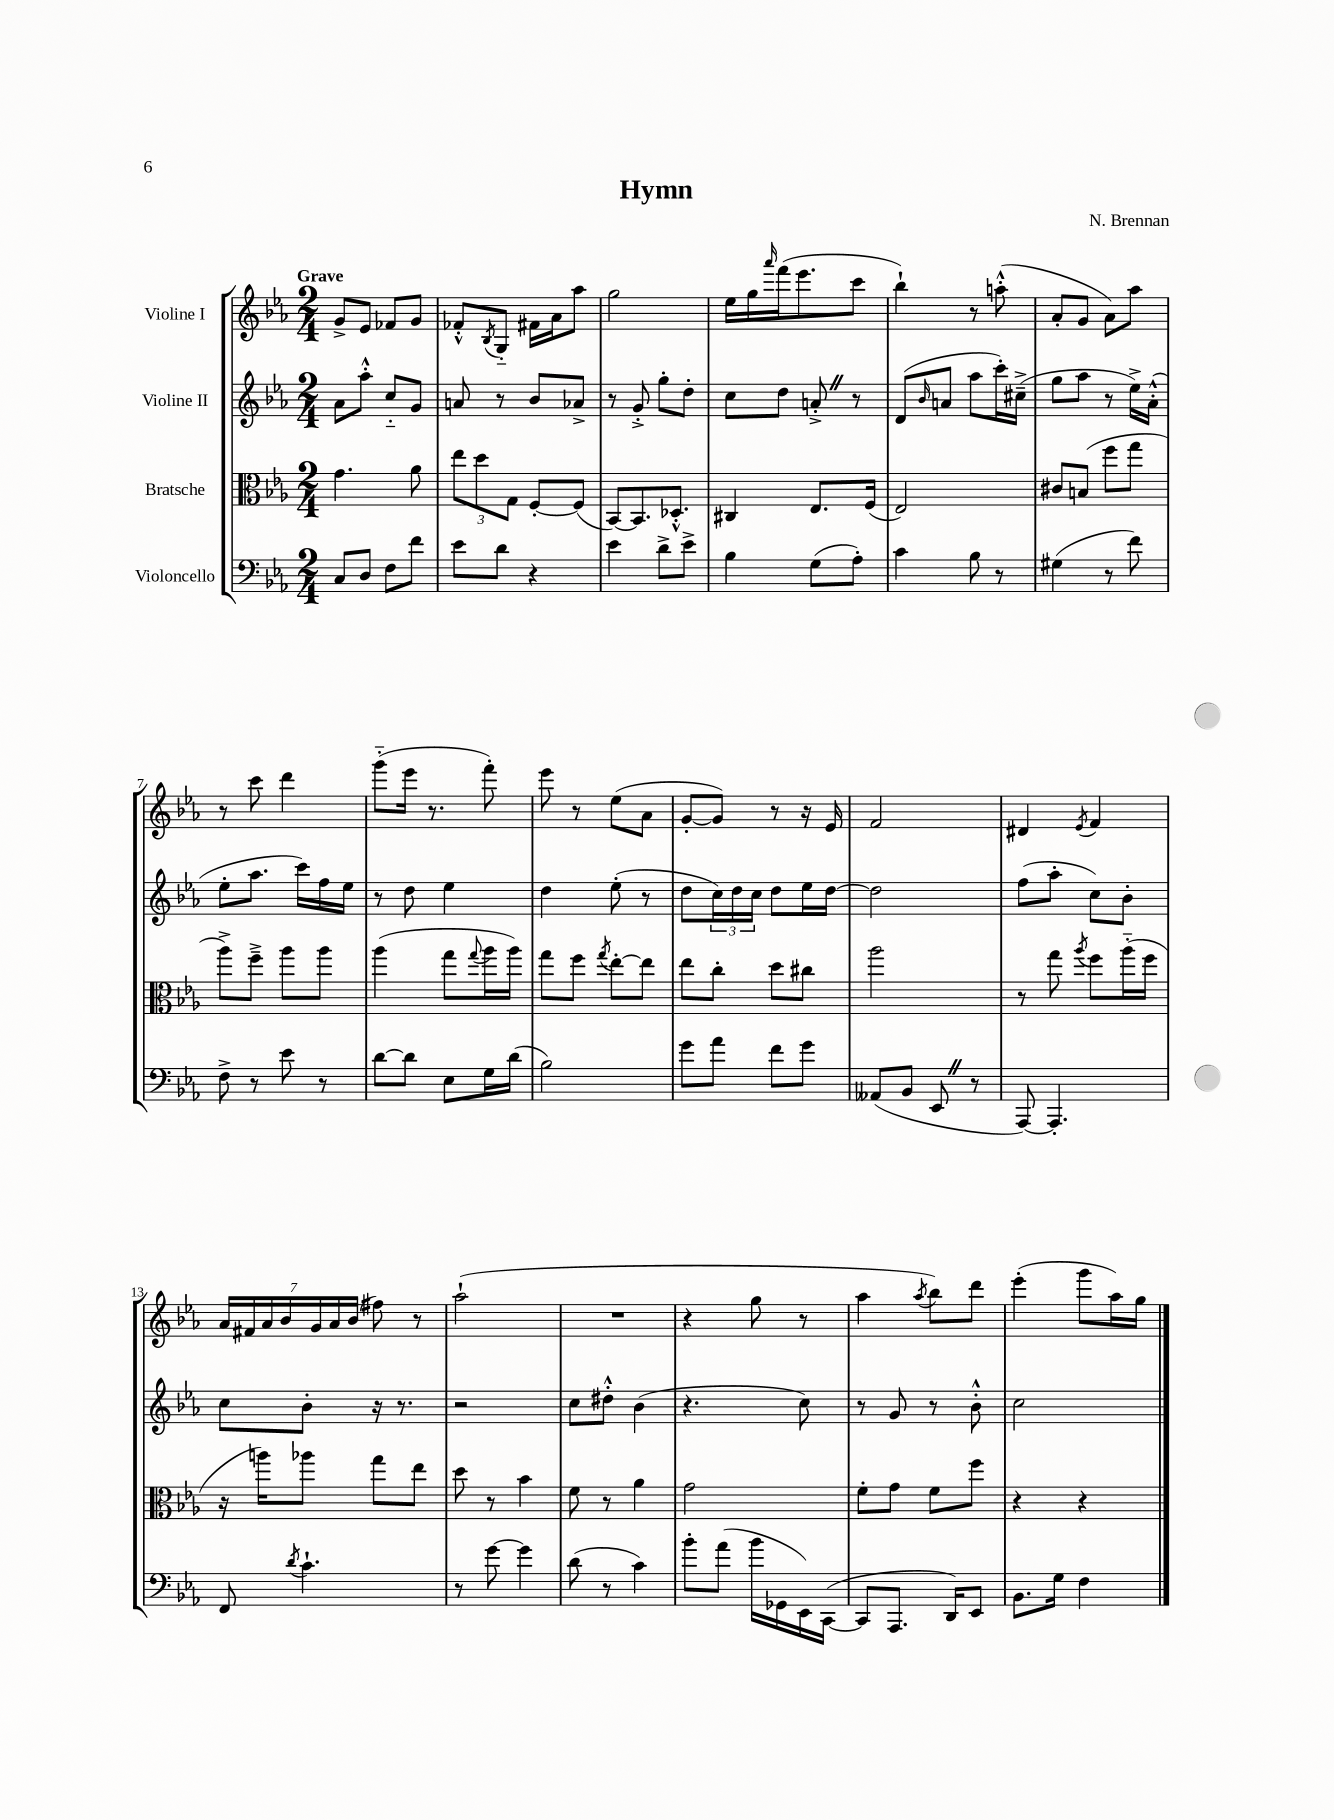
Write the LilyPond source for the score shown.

\header { title = "Hymn" composer = "N. Brennan" }
<<
\new StaffGroup <<
\new Staff = "s0" \with { instrumentName = "Violine I" } {
    \clef treble \key ees \major \numericTimeSignature \time 2/4 \tempo "Grave"
    g'8-> ees'8 fes'8 g'8 |
    fes'8-.-^ \acciaccatura { bes8 } g8-_ fis'16 aes'16 aes''8 |
    g''2 |
    ees''16 g''16 \grace { aes'''16 } f'''16( ees'''8. c'''8 |
    bes''4-!) r8 a''8-.-^( |
    aes'8-. g'8 aes'8) aes''8 |
    r8 c'''8 d'''4 |
    g'''8-_( ees'''16 r8. f'''8-.) |
    ees'''8 r8 ees''8( aes'8 |
    g'8~-. g'8) r8 r16 ees'16 |
    f'2 |
    dis'4 \acciaccatura { ees'8 } f'4 |
    \tuplet 7/4 { aes'16 fis'16 aes'16 bes'16 g'16 aes'16 bes'16( } fis''8) r8 |
    aes''2-!( |
    R2 |
    r4 g''8 r8 |
    aes''4 \acciaccatura { aes''8 } bes''8) d'''8 |
    ees'''4-.( g'''8 aes''16) g''16 \bar "|." |
}
\new Staff = "s1" \with { instrumentName = "Violine II" } {
    \clef treble \key ees \major \numericTimeSignature \time 2/4
    aes'8 aes''8-.-^ c''8-_ g'8 |
    a'8 r8 bes'8 aes'8-> |
    r8 g'8-.-> g''8-. d''8-. |
    c''8 d''8 a'8-.-> \once \override BreathingSign.text = \markup { \musicglyph "scripts.caesura.straight" } \breathe r8 |
    d'8( \grace { bes'16 } a'8 aes''8 c'''16-.) cis''16--->( |
    g''8 aes''8 r8 ees''16->) aes'16-.-^( |
    ees''8-. aes''8. c'''16) f''16 ees''16 |
    r8 d''8 ees''4 |
    d''4 ees''8-.( r8 |
    d''8 \tuplet 3/2 { c''16) d''16 c''16 } d''8 ees''16 d''16~ |
    d''2 |
    f''8( aes''8-. c''8) bes'8-. |
    c''8 bes'8-. r16 r8. |
    r2 |
    c''8 dis''8-.-^ bes'4( |
    r4. c''8) |
    r8 g'8 r8 bes'8-.-^ |
    c''2 \bar "|." |
}
\new Staff = "s2" \with { instrumentName = "Bratsche" } {
    \clef alto \key ees \major \numericTimeSignature \time 2/4
    g'4. aes'8 |
    \tuplet 3/2 { ees''8 d''8 g8 } f8~-. f8( |
    bes,8~) bes,8. des8.-.-^ |
    cis4 ees8. f16( |
    ees2) |
    cis'8 b8( f''8 g''8 |
    aes''8->) f''8---> aes''8 aes''8 |
    aes''4( g''8 \appoggiatura { g''8 } aes''16 aes''16) |
    g''8 f''8 \acciaccatura { g''8 } ees''8~-. ees''8 |
    ees''8 c''8-. d''8 cis''8 |
    aes''2 |
    r8 g''8 \acciaccatura { aes''8 } f''8 aes''16-_( f''16 |
    r16 a''16) aes''8 g''8 ees''8 |
    d''8 r8 bes'4 |
    f'8 r8 aes'4 |
    g'2 |
    f'8-. g'8 f'8 f''8 |
    r4 r4 \bar "|." |
}
\new Staff = "s3" \with { instrumentName = "Violoncello" } {
    \clef bass \key ees \major \numericTimeSignature \time 2/4
    c8 d8 f8 f'8 |
    ees'8 d'8 r4 |
    ees'4 d'8-> ees'8-> |
    bes4 g8( aes8-.) |
    c'4 bes8 r8 |
    gis4( r8 f'8) |
    f8-> r8 ees'8 r8 |
    d'8~ d'8 ees8 g16 d'16( |
    bes2) |
    g'8 aes'8 f'8 g'8 |
    aeses,8( bes,8 ees,8 \once \override BreathingSign.text = \markup { \musicglyph "scripts.caesura.straight" } \breathe r8 |
    aes,,8~) aes,,4.-. |
    f,8 \acciaccatura { d'8 } c'4.-! |
    r8 g'8~ g'4 |
    d'8( r8 c'4) |
    bes'8-. aes'8( bes'16 ges,16 ees,16) c,16~( |
    c,8 aes,,8. d,16) ees,8 |
    bes,8. g16 f4 \bar "|." |
}
>>
>>
